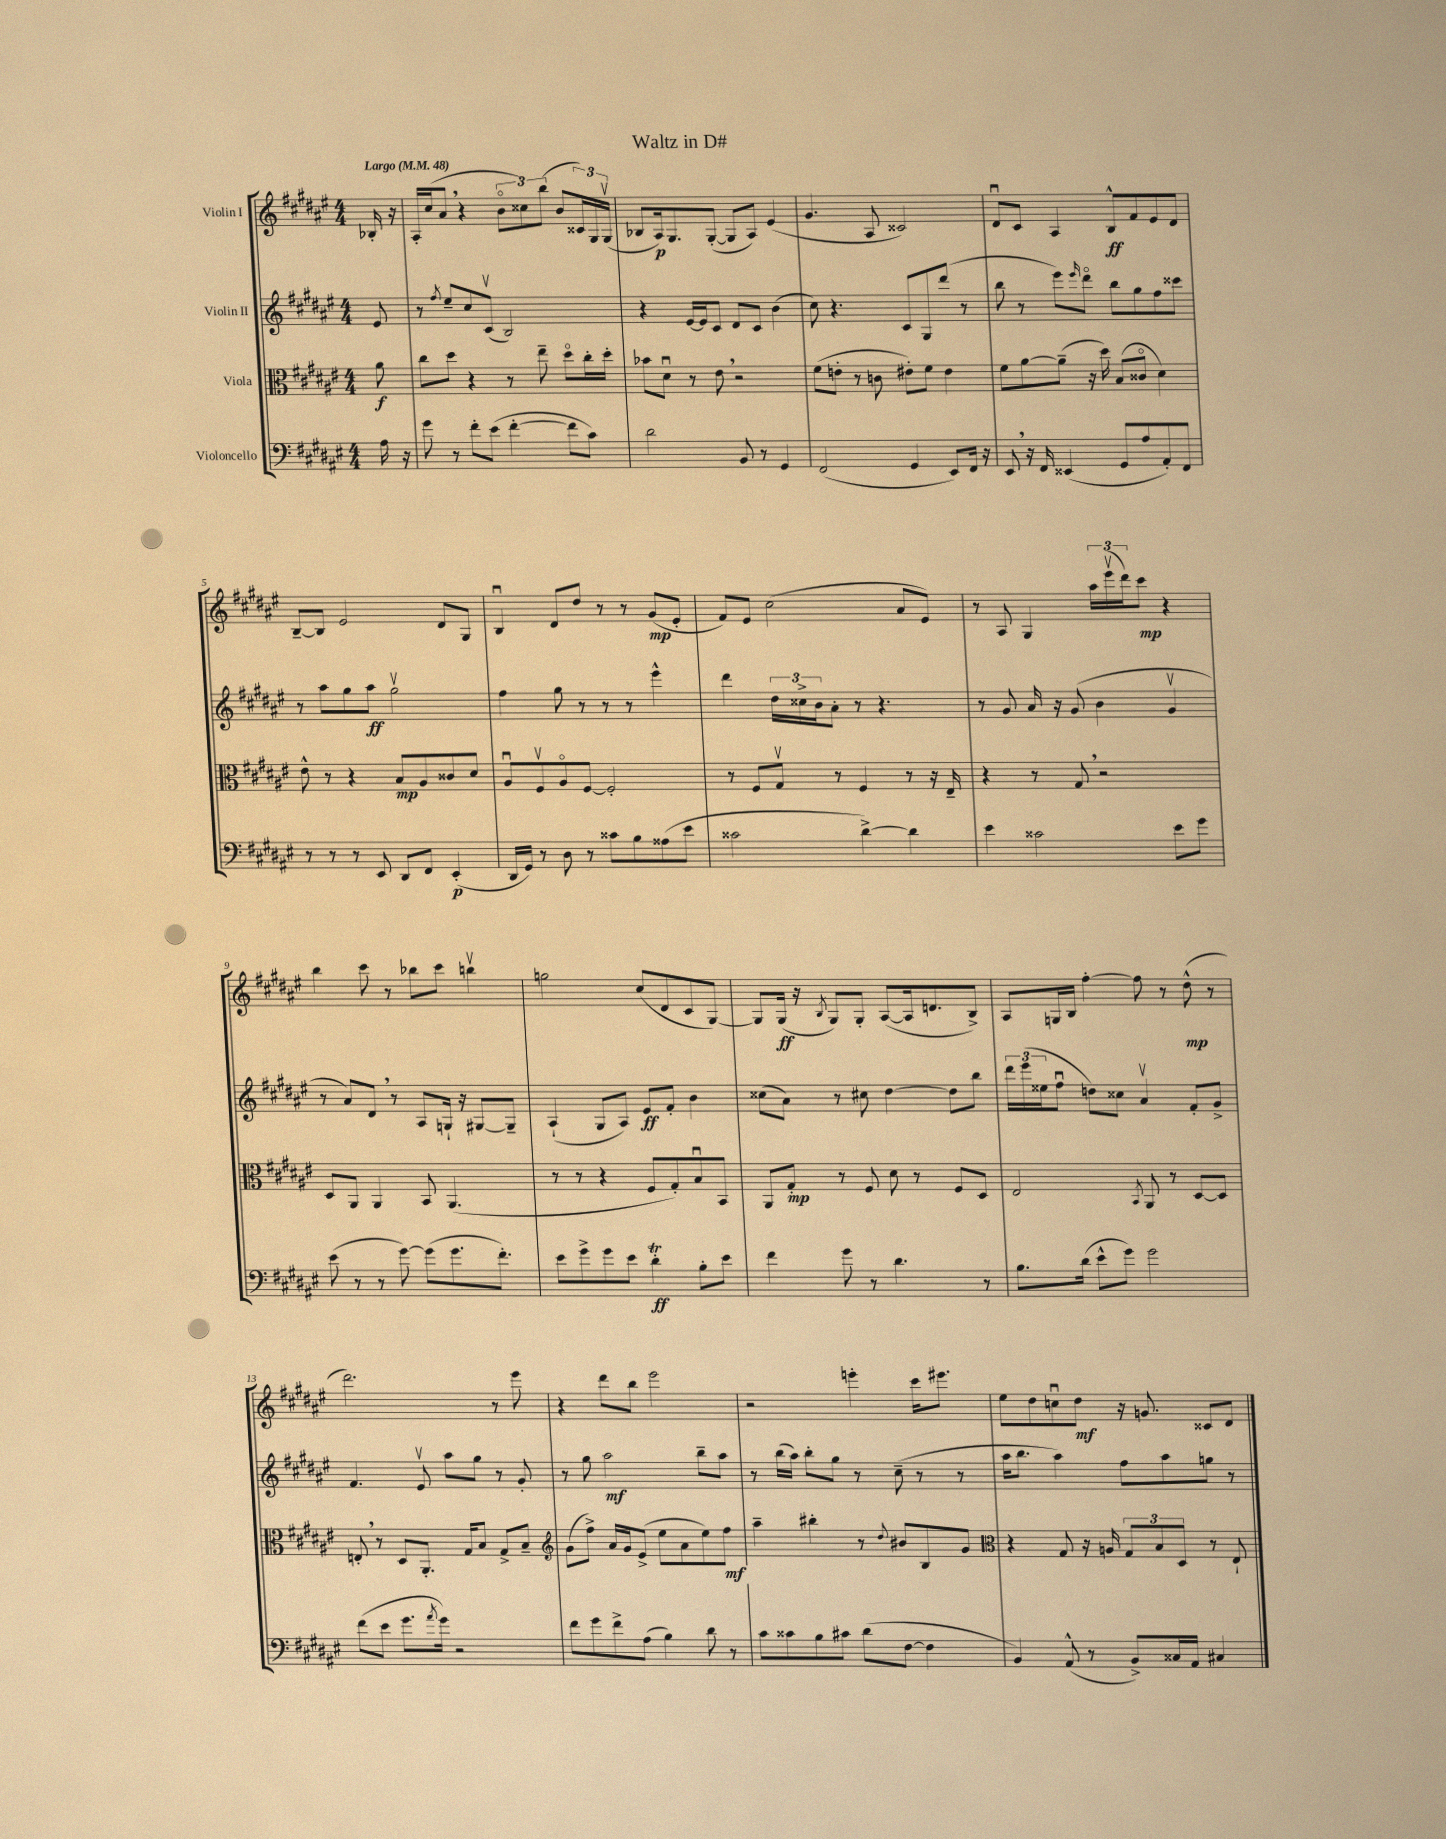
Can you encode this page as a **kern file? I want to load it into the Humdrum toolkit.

**kern	**kern	**kern	**kern
*staff4	*staff3	*staff2	*staff1
*clefF4	*clefC3	*clefG2	*clefG2
*k[f#c#g#d#a#e#]	*k[f#c#g#d#a#e#]	*k[f#c#g#d#a#e#]	*k[f#c#g#d#a#e#]
*M4/4	*M4/4	*M4/4	*M4/4
*MM48	*MM48	*MM48	*MM48
16A#	8a#	8e#	16B-'
16r	.	.	16r
=	=	=	=
8g#	8cc#	8r	16A#'
.	.	.	(16cc#
.	.	8qff#	.
8r	8dd#	8ee#~	8a#
8f#'	4r	8cc#	4r
(8e#	.	(8c#v	.
[4f#'	8r	2B)	12bo
.	.	.	12cc##)
.	8ee#~	.	.
.	.	.	(12bb
8f#]	8dd#o	.	8b
8c#)	16cc#'	.	24c##)
.	.	.	24G#
.	16dd#'	.	.
.	.	.	(24G#v
=	=	=	=
2d#	8b-	4r	8B-
.	8d#u	.	16A#)
.	.	.	8.G#
.	8r	[16e#	.
.	.	16e#]	.
.	8e#	8c#	([8G#'
8BB	2r	8d#	8G#]
8r	.	8c#	8A#)
4GG#	.	(4b	(4e#
=	=	=	=
(2FF#	(8f#	8cc#)	4.g#
.	8e'	4.r	.
.	8r	.	.
.	8c	.	8A#
4GG#	8e#')	8c#	2c##)
.	8f#	8G#	.
8EE#)	4e#	(8ddd#	.
16FF#	.	8r	.
16r	.	.	.
=	=	=	=
8EE#	8f#	8bb	8d#u
16r	[8a#	8r	8c#
16FF#	.	.	.
(4EE##	(8a#~]	8eee#)	4A#
.	.	16qqeee#	.
.	16r	8ddd#o	.
.	16dd#)	.	.
8GG#	(8B	8bb	8B^^
8A#	8c##o	8gg#	8f#
8AA#')	4d#)	8ff#	8e#
8FF#	.	8ccc##	8d#
=	=	=	=
8r	8e#^^	8r	[8B~
8r	8r	8aa#	8B]
8r	4r	8gg#	2e#
8EE#	.	8aa#	.
8DD#	8B	2gg#v	.
8FF#	8A#	.	.
(4EE#'	8c##	.	8d#
.	8d#	.	8G#
=	=	=	=
16DD#	8A#u	4ff#	4Bu
16GG#)	.	.	.
8r	8F#v	.	.
8D#	8A#o	8gg#	8d#
8r	[8F#	8r	8dd#
8c##	2F#']	8r	8r
8B	.	8r	8r
(8A##	.	4eee#^^	(8g#
8e#	.	.	8e#'
=	=	=	=
2c##	8r	4ddd#	8f#)
.	8F#	.	8e#
.	8G#v	24dd#	(2cc#
.	.	24cc##^	.
.	.	24b	.
.	8r	8a#'	.
[4d#^)	4F#	8r	.
.	.	4.r	.
4d#]	8r	.	8a#
.	16r	.	8e#)
.	16E#~	.	.
=	=	=	=
4e#	4r	8r	8r
.	.	8g#	8A#
2c##	8r	16a#	4G#
.	.	16r	.
.	8G#	(8g#	.
.	2r	4b	24aa#
.	.	.	(24eee#v
.	.	.	24ddd#)
.	.	.	8ccc#
8e#	.	4g#v	4r
8g#	.	.	.
=	=	=	=
(8e#	8D#	8r	4bb
8r	8AA#	8a#)	.
8r	4AA#	8d#	8ccc#
[8g#)	.	8r	8r
(8g#]	8BB	8A#	8bb-
8.g#	(4.AA#	16G`	8ccc#
.	.	16r	.
.	.	[8G#	4bbv
8.f#')	.	.	.
.	.	8G#~]	.
=	=	=	=
8e#	8r	(4A#`	2gg
8g#^	8r	.	.
8g#	4r	8G#	.
8e#	.	8A#)	.
4d#'	8F#	8e#	(8cc#
.	8G#')	8f#'	8d#
8B'	8Bu	4b	8c#
8e#	8BB	.	[8G#)
=	=	=	=
4f#	8AA#	(8cc##	8G#]
.	8G#'	8a#)	(16G#
.	.	.	16r
.	.	.	8qB
8g#	8r	8r	8G#)
8r	8F#	8cc#	8G#'
4.d#	8d#	[4dd#	([8A#
.	8r	.	16A#]
.	.	.	8.d
.	8F#	8dd#]	.
8r	8D#	8bb	8B^)
=	=	=	=
8.B	2E#	24ddd#	8A#
.	.	(24eee#	.
.	.	24ee##	.
.	.	8ff#u	16G
(16d#	.	.	16B
8e#^^	.	8dd)	[4ff#'
8g#)	.	8cc##	.
.	8qBB	.	.
2g#	8AA#	4a#v	8ff#]
.	8r	.	8r
.	[8D#	8f#'	(8dd#^^
.	8D#]	8g#^	8r
=	=	=	=
(8f#	8E'	4.f#	2.ddd#)
8e#	8r	.	.
8.g#	8D#	.	.
.	8.AA#'	8e#v	.
8qa#	.	.	.
16g#)	.	.	.
2r	.	8aa#	.
.	16G#	.	.
.	8B	8gg#	.
.	8G#^	8r	8r
.	8B~	8g#'	8eee#
=	=	=	=
*	*clefG2	*	*
8f#	(8g#	8r	4r
8g#	8ff#^)	8gg#	.
8f#^	16a#	2aa#	8ddd#
.	16g#	.	.
(8A#	(8e#^	.	8bb
4B)	8ee#	.	2eee#
.	8a#	.	.
8d#	8ee#)	8bb~	.
8r	8ff#	8aa#	.
=	=	=	=
8c#	4aa#~	8r	2r
8c##	.	(16bb	.
.	.	16aa#)	.
8B	4bb#'	8bb'	.
8c#	.	8gg#	.
(8d#	8r	8r	4eee'
.	8qqdd#	.	.
[8F#	8b#	(8cc#~	.
4F#]	8B	8r	16ccc#
.	.	.	8.eee#
.	8g#	8r	.
=	=	=	=
*	*clefC3	*	*
4BB)	4r	16aa#	8ee#
.	.	8.bb	.
.	.	.	8dd#
(8AA#^^	8G#	4aa#)	8ccu
8r	16r	.	8dd#
.	16A	.	.
8BB^)	12G#	8ff#	16r
.	.	.	8.g
.	12B	.	.
16C##	.	8aa#	.
.	12D#	.	.
16AA#	.	.	.
4C#	8r	8gg	8c##
.	8E#`	8r	8d#
==	==	==	==
*-	*-	*-	*-
